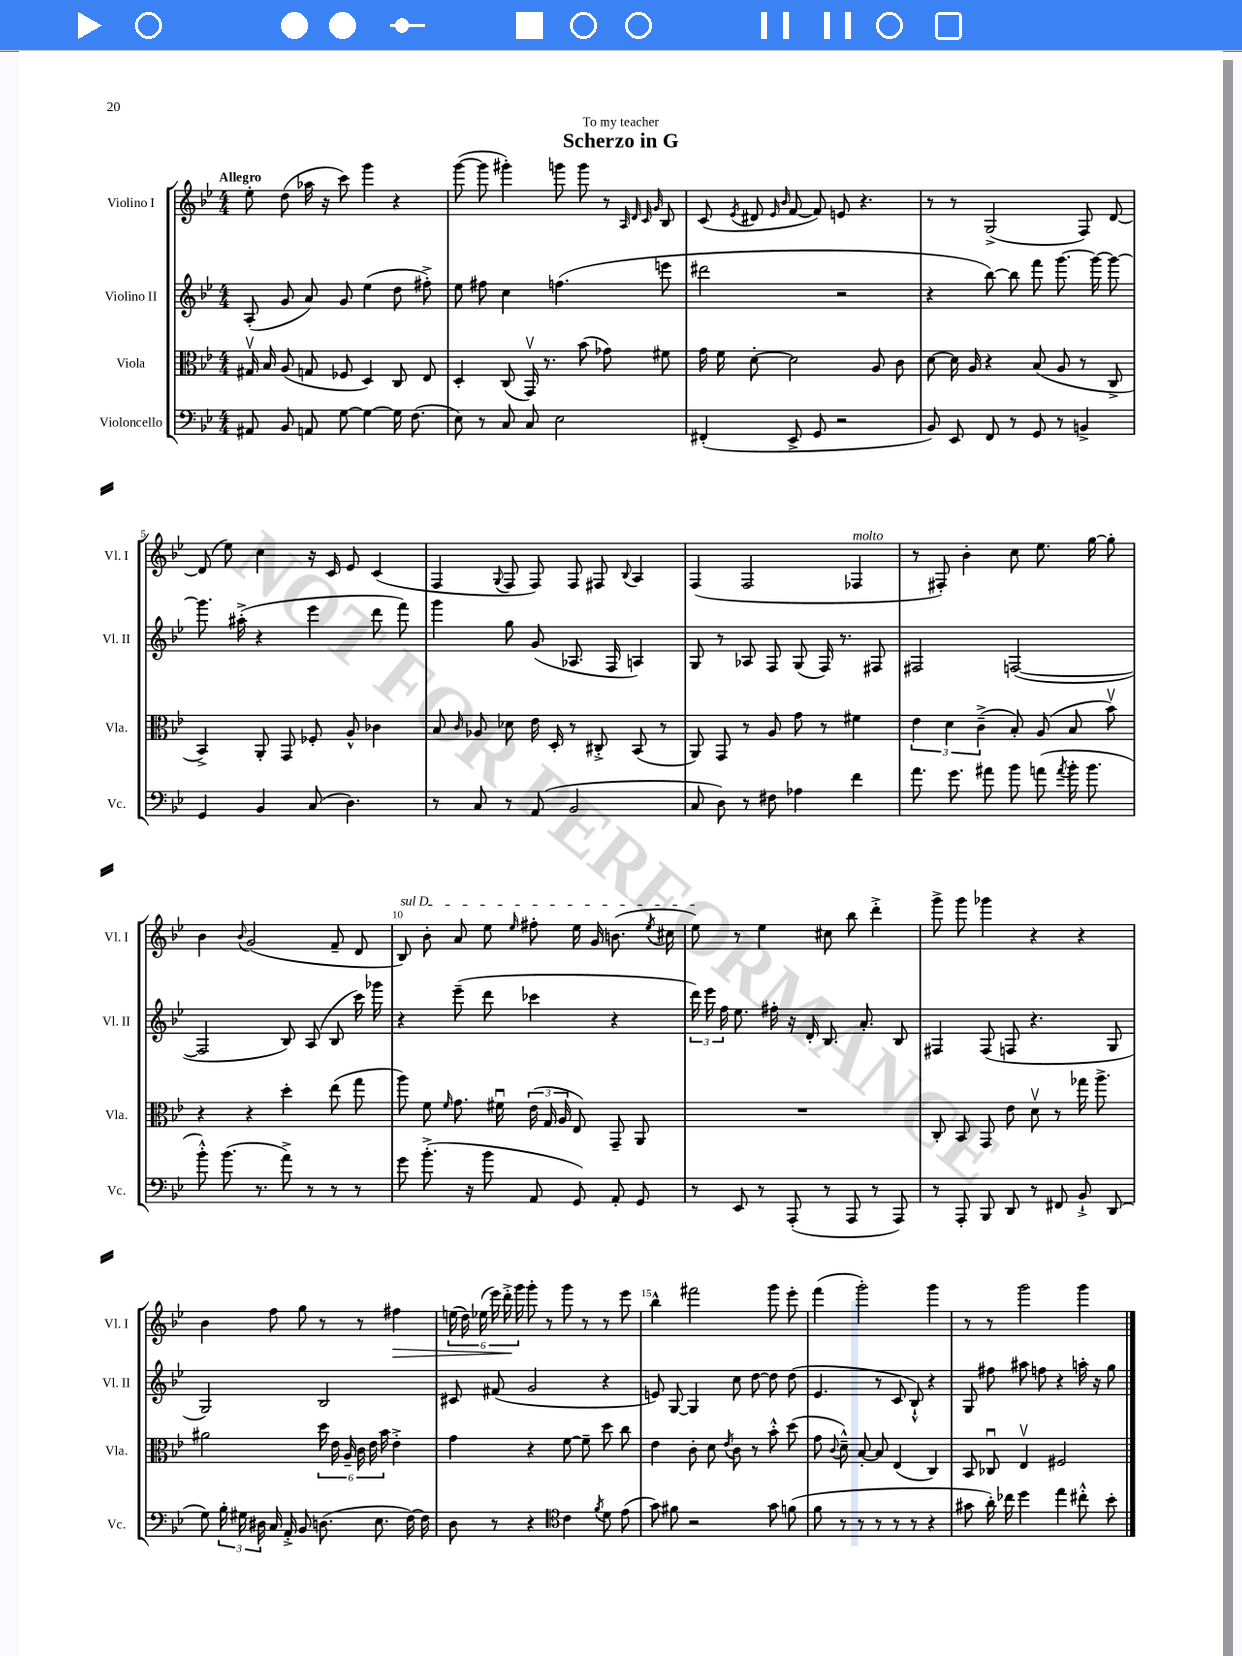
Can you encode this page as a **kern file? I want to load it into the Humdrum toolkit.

**kern	**kern	**kern	**kern	**dynam
*part4	*part3	*part2	*part1	*part1
*staff4	*staff3	*staff2	*staff1	*staff1
*I"Violoncello	*I"Viola	*I"Violino II	*I"Violino I	*
*I'Vc.	*I'Vla.	*I'Vl. II	*I'Vl. I	*
*clefF4	*clefC3	*clefG2	*clefG2	*
*k[b-e-]	*k[b-e-]	*k[b-e-]	*k[b-e-]	*
*M4/4	*M4/4	*M4/4	*M4/4	*
=1	=1	=1	=1	=1
!	!	!	!LO:TX:a:B:t=Allegro	!
8AA#X/	16G#Xv/	(8A'/	8ee-'\	.
.	16B-/	.	.	.
8BB-/	(8A/	8g/	(8dd\	.
8AAn/	8Gn/	8a/)	16aa-X\	.
.	.	.	16r	.
[8G\	8F-X/	8g/	8ccc\)	.
4G\_	4D/)	(4ee-\	4ggg\	.
16G\]	8C/	8dd\	4r	.
(8.F\	.	.	.	.
.	8E-/	8ff#X'^\)	.	.
=2	=2	=2	=2	=2
8E-\)	4D'/	8ee-\	([8ggg\	.
8r	.	8ff#X\	8ggg\]	.
8C/	(8C/	4cc\	4ggg#X'\)	.
8C/	16GGv/)	.	.	.
.	8.r	.	.	.
2E-\	.	(4.ffn\	8gggn\	.
.	(8b-\	.	8ggg\	.
.	8g-X\)	.	8r	.
.	.	.	32qqA/	.
.	.	.	32qqd/	.
.	.	.	32qqc/	.
.	.	.	32qqg/	.
.	8f#X\	8eeen\	8B-/	.
=3	=3	=3	=3	=3
(4FF#X'/	16g\	2ddd#X\	(8c/	.
.	16f\	.	.	.
.	.	.	8qe-/	.
.	[8d'\	.	8d#X/	.
.	.	.	16qqe-/	.
.	.	.	16qqb-/	.
8EE-^/	2d\]	.	[8f/	.
8GG/	.	.	8f/])	.
2r	.	2r	8en/	.
.	.	.	4.r	.
.	8A/	.	.	.
.	8c\	.	.	.
=4	=4	=4	=4	=4
8BB-/)	[8d\	4r	8r	.
8EE-/	16d\]	.	8r	.
.	16A/	.	.	.
8FF/	4r	[8bb-\)	(2G^/	.
8r	.	8bb-\]	.	.
8GG/	(8B-/	8fff\	.	.
8r	8A/	[8.ggg\	.	.
4BBn^/	8r	.	8F/)	.
.	.	16ggg\_	.	.
.	8C^/	8ggg\_	[8d/	.
!!LO:LB:g=z
=5	=5	=5	=5	=5
4GG/	4BB-^/)	8.ggg\]	(8d/]	.
.	.	.	8ee-\)	.
.	.	(16aa#X'^\	.	.
4BB-/	8AA'/	4r	4cc\	.
.	8GG/	.	.	.
(8C/	8F-X'/	4eee-\	16r	.
.	.	.	16c/	.
4.D\)	8A^^/	.	8e-/	.
.	4c-X\	8ddd\	(4c/	.
.	.	8fff\)	.	.
=6	=6	=6	=6	=6
8r	8B-/	4ggg\	4F/	.
.	16qqc/	.	.	.
8C/	8A-X/	.	.	.
.	.	.	8qqG/	.
8r	8d-X\	8gg\	8F/	.
(8AA/	16e-\	(8g/	8F/)	.
.	16D'/	.	.	.
2BB-/	8r	8.A-X/	8F/	.
.	8C#X'^/	.	8F#X/	.
.	.	16F/	.	.
.	.	.	8qqB-/	.
.	(8BB-/	4An/)	4A/	.
.	8r	.	.	.
=7	=7	=7	=7	=7
8C/	8AA/)	8G/	(4F/	.
8D\)	8GG/	8r	.	.
8r	8r	8A-X/	2F/	.
8F#X\	8A/	8F/	.	.
4A-X\	8g\	(8G/	.	.
.	8r	16F/)	.	.
.	.	8.r	.	.
!	!	!	!LO:TX:a:i:t=molto	!
4f\	4f#X\	.	4F-X/	.
.	.	8F#X/	.	.
=8	=8	=8	=8	=8
8.a\	6e-\	2F#X/	8r	.
.	.	.	8F#X'/)	.
.	6d\	.	.	.
8.g\	.	.	.	.
.	.	.	4b-'\	.
.	(6c~^\	.	.	.
8a#X\	.	.	.	.
8b-\	8B-'/)	([2Fn/	8cc\	.
(8an\	(8A/	.	8.ee-\	.
8qa/	.	.	.	.
16b-'\	8B-/	.	.	.
8.b-\	.	.	[16gg\	.
.	8b-v\)	.	8gg'\]	.
!!LO:LB:g=z
=9	=9	=9	=9	=9
8b-'^^\)	4r	2F/]	4b-\	.
(8.b-\	.	.	.	.
.	.	.	8qqb-/	.
.	4r	.	(2g/	.
8.r	.	.	.	.
8a^\)	4dd'\	8B-/)	.	.
8r	.	(8A/	.	.
8r	(8ee-\	8B-/	8f~/	.
8r	8gg\	16ccc\)	8d/	.
.	.	16ggg-X\	.	.
=10	=10	=10	=10	=10
!	!	!	!LO:TX:a:i:t=sul D	!
8g\	8aa\)	4r	8B-/)	.
(8.b-'^\	8f\	.	8b-'\	.
.	16qqf/	.	.	.
.	8.g\	(8eee-~\	8a/	.
16r	.	.	.	.
8b-\	.	8ddd\	8ee-\	.
.	16f#Xu\	.	.	.
.	.	.	16qqee-/	.
8AA/	(24e-\	4ccc-X\	8ff#X'\	.
.	24G/	.	.	.
.	24A/	.	.	.
8GG/)	8E-/)	.	16ee-\	.
.	.	.	16g/	.
8AA'/	8GG~/	4r	(8.bn\	.
8GG/	8AA/	.	.	.
.	.	.	8qee-/	.
.	.	.	16cc#X\	.
=11	=11	=11	=11	=11
8r	1r	24ddd\)	8ee-\)	.
.	.	24eee-\	.	.
.	.	24ff\	.	.
8EE-/	.	8.ee-\	8r	.
8r	.	.	4ee-\	.
.	.	16ff#X'\	.	.
(8AAA'/	.	16r	.	.
.	.	16d'/	.	.
8r	.	8.B-/	8cc#X\	.
8AAA/	.	.	8bb-\	.
.	.	8.a'/	.	.
8r	.	.	4ddd'^\	.
8AAA/)	.	8B-/	.	.
=12	=12	=12	=12	=12
8r	8C'/	4F#X/	8ggg^\	.
8AAA'/	8BB-/	.	8ggg\	.
8BBB-/	8GG/	(8F#/	4ggg-X\	.
8DD/	8e-\	8Fn/	.	.
8r	8dv\	4.r	4r	.
8FF#X/	8r	.	.	.
8BB-`^/	16gg-X\	.	4r	.
.	8.aa^\	.	.	.
(8DD/	.	8G/	.	.
!!LO:LB:g=z
=13	=13	=13	=13	=13
8G\)	2a#X\	2G/)	4b-\	.
24B-'\	.	.	.	.
24G#X\	.	.	.	.
24D#X\	.	.	.	.
16C/	.	.	8ff\	.
16AA'^/	.	.	.	.
8BB-/	.	.	8gg\	.
(8.Dn\	24dd\	2B-/	8r	.
.	24e-\	.	.	.
.	24A~/	.	.	.
.	24c\	.	8r	.
.	24e-\	.	.	.
8.E-\	.	.	.	.
.	24b-\	.	.	.
!	!	!	!	!LO:HP:b
.	4e-'^\	.	4ff#X\	>
[16F\)	.	.	.	.
16F\]	.	.	.	.
=14	=14	=14	=14	=14
8D\	4g\	8c#X/	(24een\	.
.	.	.	24dd\)	.
.	.	.	(24ee-X\	.
8r	.	(8f#X/	24eee-\)	.
.	.	.	24ddd'^\	.
.	.	.	24ggg\	]
4r	4r	2g/	8ggg'\	.
.	.	.	8r	.
*clefC4	*	*	*	*
4c\	[8f\	.	8ggg\	.
.	8f~\]	.	8r	.
8qf/	.	.	.	.
8d\	8dd\	4r	8r	.
(8e-\	8cc\	.	8eee-\	.
=15	=15	=15	=15	=15
8g\)	4e-\	8en/)	4bb-^^\	.
8f#X\	.	[8G/	.	.
2r	8c'\	4G/]	2fff#X\	.
.	8d\	.	.	.
.	8qe-/	.	.	.
.	8c\	8cc\	.	.
.	8r	[8dd\	.	.
8g\	8b-'^^\	8dd\]	8ggg\	.
(8fn\	(8dd\	(8dd\	8eee-'\	.
=16	=16	=16	=16	=16
8f\	8g\	4.e-/	(4fff\	.
.	8qqc/	.	.	.
8r	8d~^^\)	.	.	.
8r	[8B-'/	.	2ggg'\)	.
8r	8B-/]	8r	.	.
8r	(4E-/	8c/	.	.
8r	.	8B-`^^/)	.	.
4r	4C/)	4r	4ggg\	.
=17	=17	=17	=17	=17
8g#X\	8BB-/	8G/	8r	.
16a'\)	8C-Xu/	8ff#X\	8r	.
16cc-X\	.	.	.	.
4dd\	4E-v/	8aa#X\	2ggg\	.
.	.	8ffn\	.	.
4ee-\	2F#X/	4r	.	.
8cc#X'^^\	.	16aan'\	4ggg\	.
.	.	16r	.	.
8b-'\	.	8gg\	.	.
==	==	==	==	==
*-	*-	*-	*-	*-
